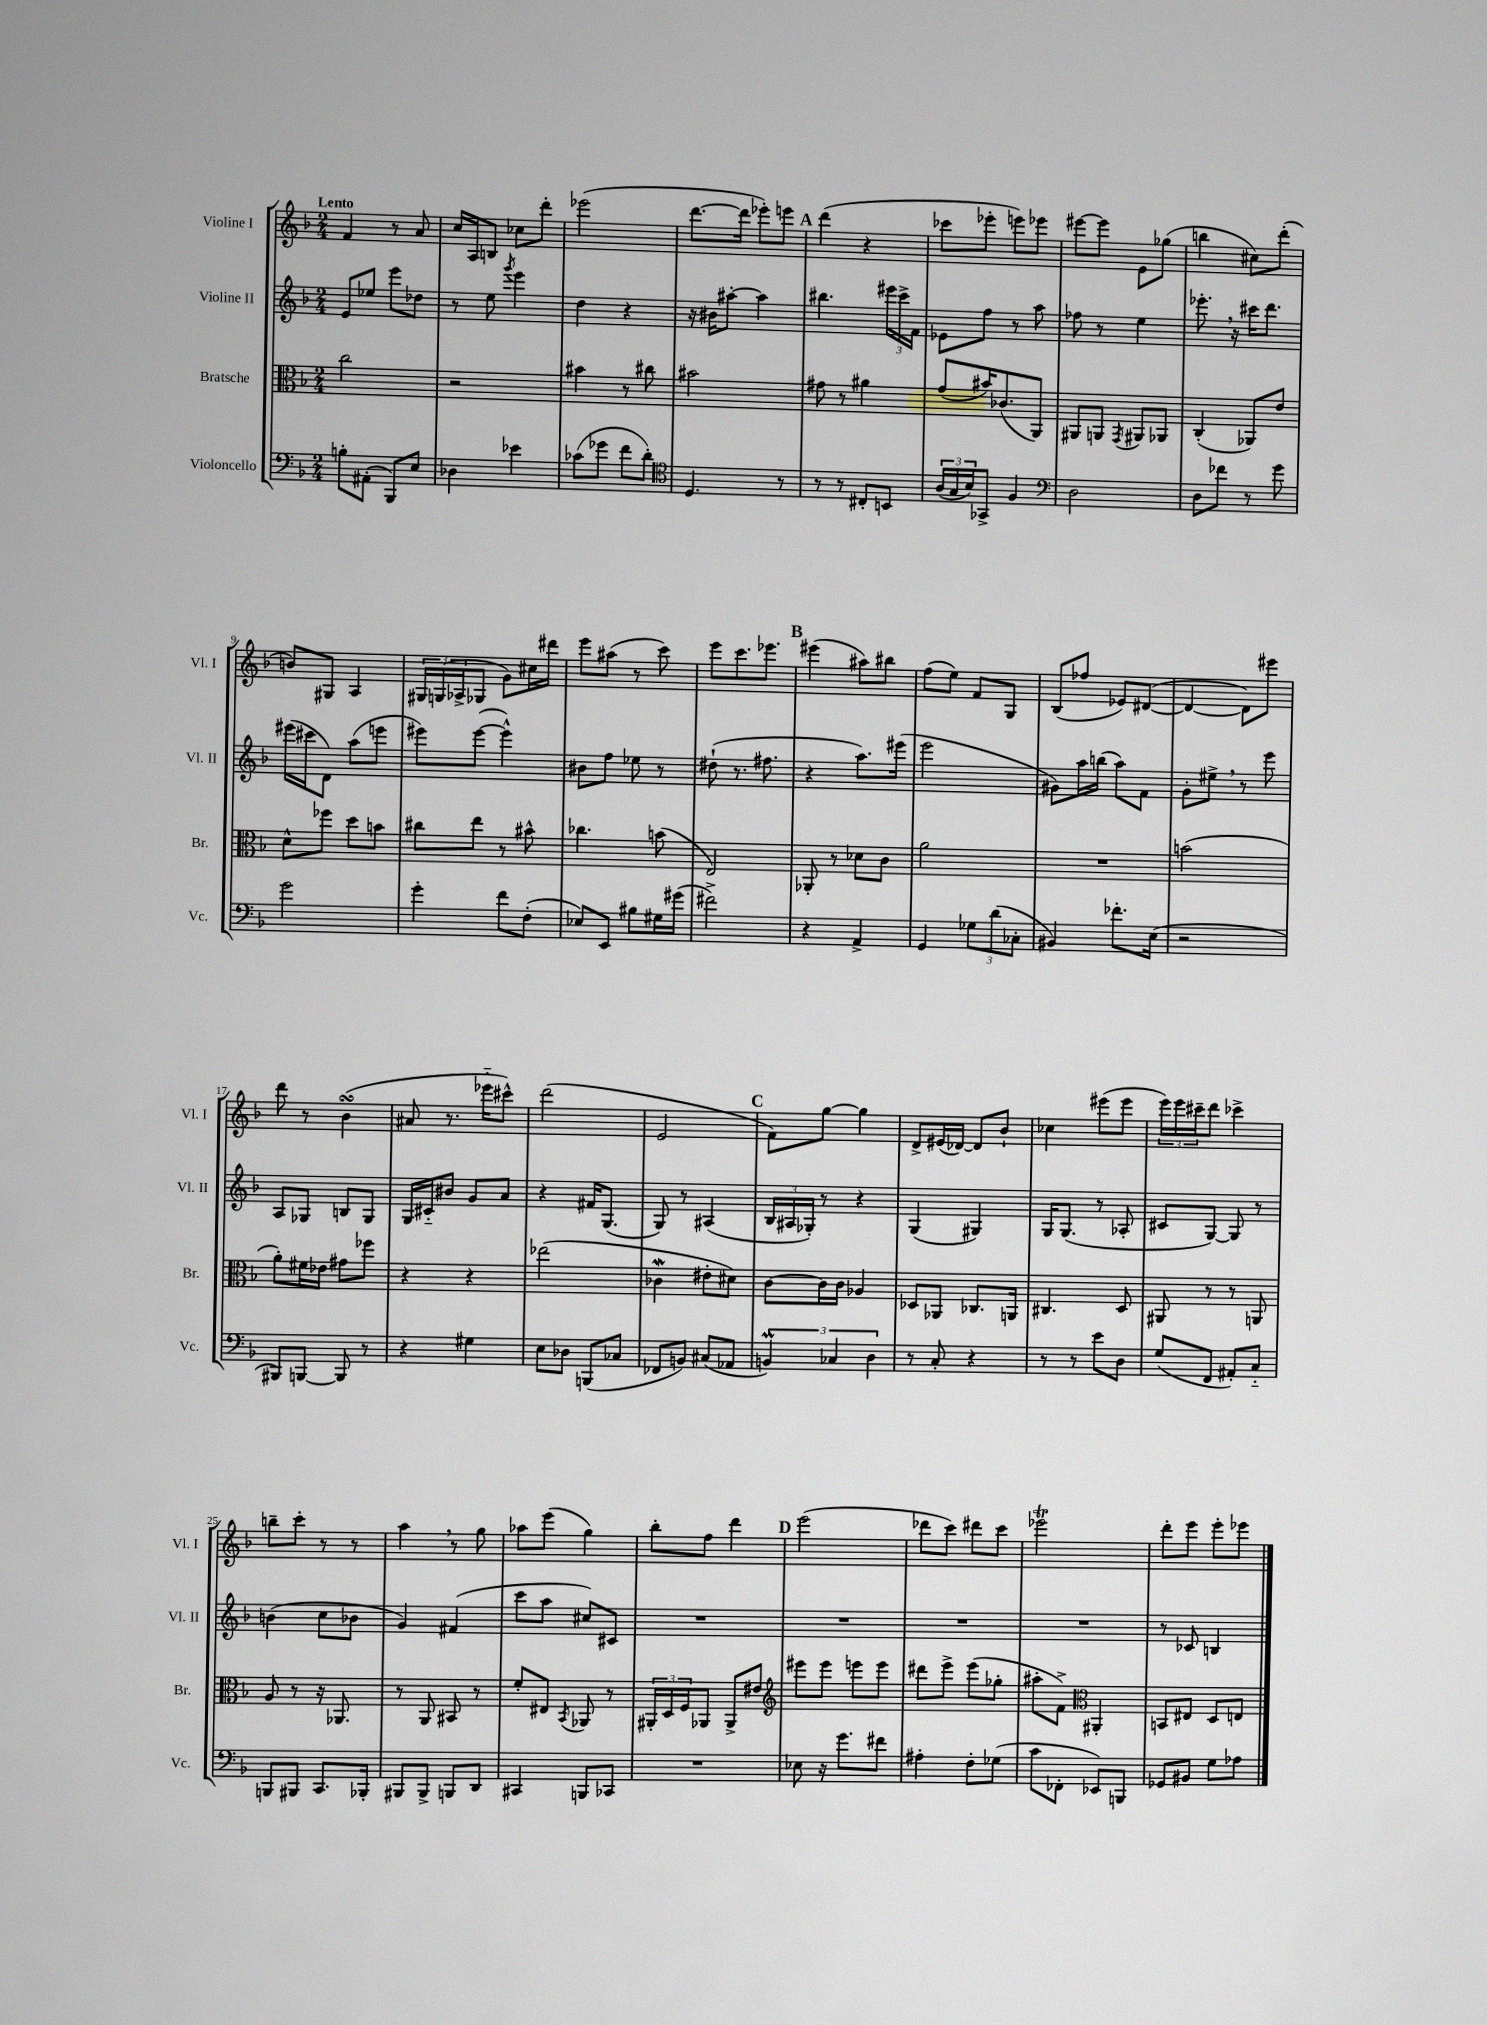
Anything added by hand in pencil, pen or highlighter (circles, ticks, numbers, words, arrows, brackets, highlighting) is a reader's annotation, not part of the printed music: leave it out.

**kern	**kern	**kern	**kern
*staff4	*staff3	*staff2	*staff1
*clefF4	*clefC3	*clefG2	*clefG2
*k[b-]	*k[b-]	*k[b-]	*k[b-]
*M2/4	*M2/4	*M2/4	*M2/4
8B'	2cc	8e	4f
(8AA#'	.	8ee-	.
8BBB-)	.	8eee	8r
8E	.	8dd-	8a
=	=	=	=
4D-	2r	8r	16cc
.	.	.	16A
.	.	8ee	8B
.	.	8qggg	.
4e-	.	4eee	8cc-
.	.	.	8ddd'
=	=	=	=
(8c-	4b#	4dd	(2eee-
8g-	.	.	.
8f	8r	4r	.
8d')	8cc#	.	.
=	=	=	=
*clefC4	*	*	*
4.D	2b#	16r	[8.ddd
.	.	16b#	.
.	.	[8aa#'	.
.	.	.	16ddd]
.	.	4aa#]	8eee-')
8r	.	.	8eee
=	=	=	=
8r	8g#	4.bb#	(4ddd
8r	8r	.	.
8C#'	4a#	.	4r
8BB	.	24eee#	.
.	.	24ccc^	.
.	.	24f	.
=	=	=	=
(24A	(8g	8e-	8ccc-
24G	.	.	.
24B-)	.	.	.
8GG-^	16b#)	8ff	8eee-'
.	(8.c-	.	.
4F	.	8r	8eee)
.	8AA)	8aa	8eee-
=	=	=	=
*clefF4	*	*	*
2D	8AA#	8ff-	[8eee#
.	8AA	8r	8eee#]
.	8qGG	.	.
.	8AA#	4ee	8e
.	8AA-	.	(8gg-
=	=	=	=
8D	(4C'	8.eee-'	4bb
8f-	.	.	.
.	.	16r	.
8r	8AA-)	16ccc#	8cc#)
.	.	8.ddd	.
8g	8e	.	(8ddd'
=	=	=	=
2g	8d^^	(16eee#	8b)
.	.	16ccc#	.
.	8ff-	8d)	8G#
.	8dd	(8aa	4A
.	8b	8eee	.
=	=	=	=
4g'	8cc#	8eee#)	24G#
.	.	.	(24G
.	.	.	24A-^
.	8ee	([8eee#	8G-
8f	8r	4eee#^^])	8g)
(8F'	8b#^^	.	16cc#
.	.	.	16ddd#
=	=	=	=
8E-)	4.cc-	8b#	8eee
8EE	.	8ff	(8aa#
8B#	.	8ee-	8r
16G#	(8b	8r	8ccc)
(16g#	.	.	.
=	=	=	=
2f#^)	2E)	(8dd#`	8eee
.	.	8.r	8.ccc
.	.	8.ff#	8.eee-
=	=	=	=
4r	8AA-'	4r	(4eee#
.	8r	.	.
4AA^	8d-	8.aa)	8aa#)
.	8c	.	8bb#
.	.	(16eee#	.
=	=	=	=
4GG	2a	2eee	(8ff
.	.	.	8ee)
12G-	.	.	8f
(12d	.	.	.
.	.	.	8G
12C-'	.	.	.
=	=	=	=
4BB#)	2r	8g#)	(8B-
.	.	16aa	8ff-
.	.	(16bb	.
8.f-'	.	8aa)	8e-)
.	.	8f	([8d#
(16E	.	.	.
=	=	=	=
2r	(2b	8g'	4d#_
.	.	8ee#^	.
.	.	8r	8d#])
.	.	8eee	8eee#
=	=	=	=
8BBB#)	8a')	8A	8ddd
[8BBB	16f#	8G-	8r
.	16e-	.	.
8BBB]	8g#	8B	(4b-
8r	8ff-	8G-	.
=	=	=	=
4r	4r	16G	8a#
.	.	16c#'~	.
.	.	8b#	8.r
4G#	4r	8g	.
.	.	.	16eee-'~
.	.	8a	8ccc#^^)
=	=	=	=
8E	(2ee-	4r	(2ddd
8D-	.	.	.
(8BBB	.	16f#	.
.	.	(8.G	.
8C-	.	.	.
=	=	=	=
8FF-	4c-	8G)	2e
8BB)	.	8r	.
(8C#	8e#'	(4A#	.
8AA-	8d#)	.	.
=	=	=	=
6BB)	[8c	24B-	8f)
.	.	24A#	.
.	.	24G-')	.
.	16c]	8r	[8gg
6C-	.	.	.
.	16c	.	.
.	4A-	4r	4gg]
6D	.	.	.
=	=	=	=
8r	8D-	(4G	8d^
8C'	8AA-	.	(16e#
.	.	.	[16d-)
4r	8.C-	4G#)	8d-]
.	.	.	8b-`
.	16AA	.	.
=	=	=	=
8r	4.C#	16G	4cc-
.	.	(8.G	.
8r	.	.	.
8e	.	8r	(8eee#
8D	8D	8A-'	8eee#
=	=	=	=
(8G	8AA#	8c#	24eee)
.	.	.	24eee
.	.	.	24ccc#~
8FF	8r	[8G)	8ddd
8AA#')	8r	8G]	4ccc-^
8C'~	8AA	8r	.
=	=	=	=
8BBB	8A	(4b	8bb~
8BBB#	8r	.	8ccc'
8.CC	16r	8cc	8r
.	8.AA-	.	.
.	.	8b-	8r
16BBB-'	.	.	.
=	=	=	=
8BBB#	8r	4g)	4aa
8BBB#^	8AA	.	.
8BBB	8BB#	(4f#	8r
8DD	8r	.	8gg
=	=	=	=
4CC#	8f'	8ccc	8aa-
.	8E#	8aa	(8eee
.	8qBB-	.	.
8BBB	8AA-	8cc#)	4gg)
8CC-	8r	8c#	.
=	=	=	=
2r	24AA#'	2r	8bb-'
.	24D	.	.
.	24F	.	.
.	8AA-	.	8ff
.	8AA-^	.	4ddd
.	8e#	.	.
=	=	=	=
*	*clefG2	*	*
8E-	8eee#	2r	(2eee
16r	8eee#	.	.
8.g	.	.	.
.	8eee	.	.
8f#	8eee	.	.
=	=	=	=
4A#'	8ddd#	2r	8ddd-
.	8eee^	.	8ccc)
8F'	(8eee	.	8ddd#
(8G-	8gg-'	.	8ccc
=	=	=	=
8c	8aa#'	2r	2eee-
8FF-'	8f^)	.	.
*	*clefC3	*	*
8EE-)	4AA#'	.	.
8BBB	.	.	.
=	=	=	=
8GG-	8BB	8r	8ddd'
8BB#	8E#	8c-	8eee
8G	8D	4B	8eee'
8A-	8E	.	8eee-
==	==	==	==
*-	*-	*-	*-
